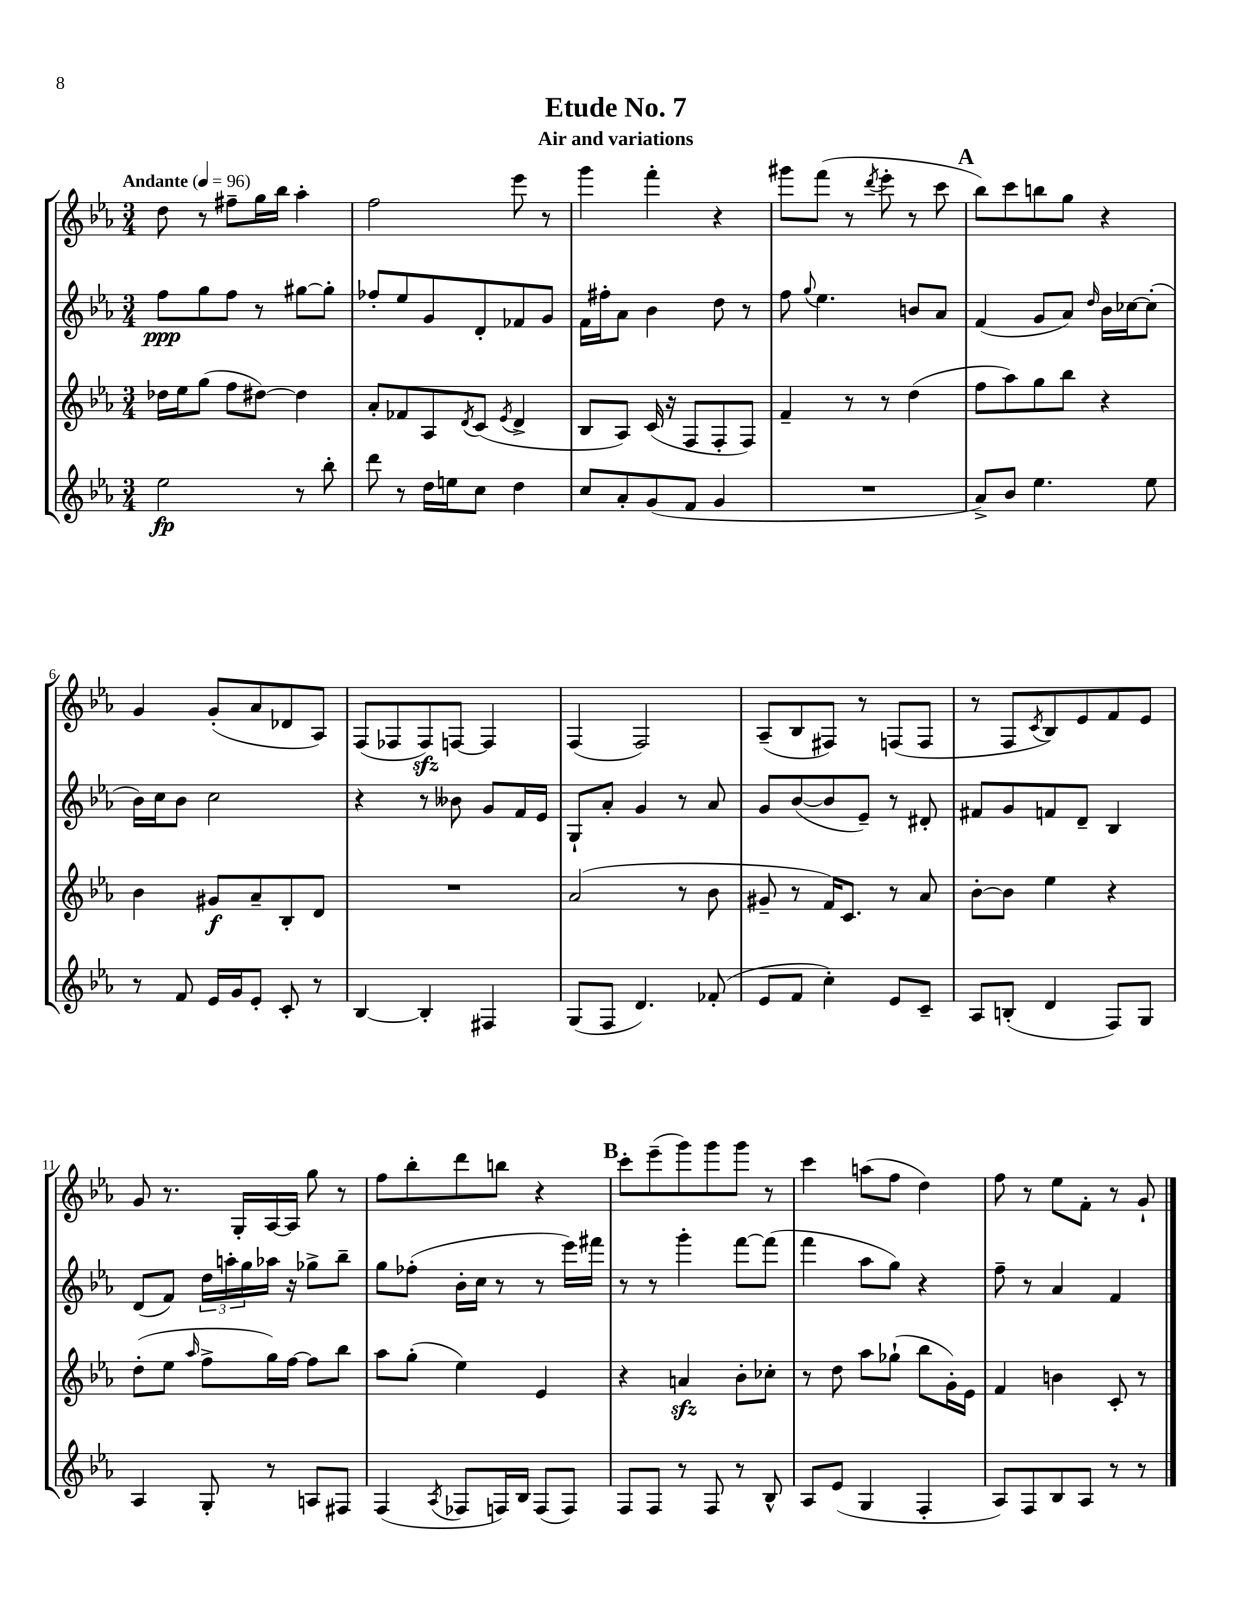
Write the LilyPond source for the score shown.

\header { title = "Etude No. 7" subtitle = "Air and variations" }
<<
\new StaffGroup <<
\new Staff = "s0" {
    \clef treble \key ees \major \numericTimeSignature \time 3/4 \tempo "Andante" 4 = 96
    d''8 r8 fis''8-- g''16 bes''16 aes''4-. |
    f''2 ees'''8 r8 |
    g'''4 f'''4-. r4 |
    gis'''8 f'''8( r8 \acciaccatura { d'''8 } ees'''8-. r8 c'''8 |
    \mark \markup { \bold "A" } bes''8) c'''8 b''8 g''8 r4 |
    g'4 g'8-.( aes'8 des'8 aes8) |
    f8( fes8 fes8\sfz) f8~ f4 |
    f4( f2) |
    aes8--( bes8 fis8) r8 f8( f8 |
    r8 f8 \acciaccatura { c'8 } bes8) ees'8 f'8 ees'8 |
    g'8 r8. g16-. aes16~ aes16 g''8 r8 |
    f''8 bes''8-. d'''8 b''8 r4 |
    \mark \markup { \bold "B" } c'''8-. ees'''8--( g'''8) g'''8 g'''8 r8 |
    c'''4 a''8( f''8 d''4) |
    f''8 r8 ees''8 f'8-. r8 g'8-! \bar "|." |
}
\new Staff = "s1" {
    \clef treble \key ees \major \numericTimeSignature \time 3/4
    f''8\ppp g''8 f''8 r8 gis''8~ gis''8-. |
    fes''8-. ees''8 g'8 d'8-. fes'8 g'8 |
    f'16 fis''16-. aes'8 bes'4 d''8 r8 |
    f''8 \appoggiatura { g''8 } ees''4. b'8 aes'8 |
    \mark \markup { \bold "A" } f'4( g'8 aes'8) \grace { d''16 } bes'16 ces''16~ ces''8-.( |
    bes'16) c''16 bes'8 c''2 |
    r4 r8 beses'8 g'8 f'16 ees'16 |
    g8-! aes'8-. g'4 r8 aes'8 |
    g'8 bes'8~( bes'8 ees'8--) r8 dis'8-. |
    fis'8 g'8 f'8 d'8-- bes4 |
    d'8( f'8) \tuplet 3/2 { d''16 a''16-. g''16 } aes''16 r16 ges''8-> bes''8-- |
    g''8 fes''8-.( bes'16-. c''16 r8 r8 ees'''16) fis'''16 |
    \mark \markup { \bold "B" } r8 r8 g'''4-. f'''8~ f'''8( |
    f'''4 aes''8 g''8) r4 |
    f''8-- r8 aes'4 f'4 \bar "|." |
}
\new Staff = "s2" {
    \clef treble \key ees \major \numericTimeSignature \time 3/4
    des''16 ees''16 g''8( f''8 dis''8~) dis''4 |
    aes'8-. fes'8 aes8 \acciaccatura { d'8 } c'8( \acciaccatura { ees'8 } d'4-> |
    bes8 aes8) c'16( r16 f8 f8-. f8) |
    f'4-- r8 r8 d''4( |
    \mark \markup { \bold "A" } f''8 aes''8) g''8 bes''8 r4 |
    bes'4 gis'8\f aes'8-- bes8-. d'8 |
    R2. |
    aes'2( r8 bes'8 |
    gis'8-- r8 f'16) c'8. r8 aes'8 |
    bes'8~-. bes'8 ees''4 r4 |
    d''8-.( ees''8 \grace { aes''16 } f''8-> g''16) f''16~ f''8 bes''8 |
    aes''8 g''8-.( ees''4) ees'4 |
    \mark \markup { \bold "B" } r4 a'4\sfz bes'8-. ces''8-. |
    r8 d''8 aes''8 ges''8-!( bes''8 g'16-.) ees'16 |
    f'4 b'4 c'8-. r8 \bar "|." |
}
\new Staff = "s3" {
    \clef treble \key ees \major \numericTimeSignature \time 3/4
    ees''2\fp r8 bes''8-. |
    d'''8 r8 d''16 e''16 c''8 d''4 |
    c''8 aes'8-. g'8( f'8 g'4 |
    R2. |
    \mark \markup { \bold "A" } aes'8->) bes'8 ees''4. ees''8 |
    r8 f'8 ees'16 g'16 ees'8-. c'8-. r8 |
    bes4~ bes4-. fis4 |
    g8( f8 d'4.) fes'8-.( |
    ees'8 f'8 c''4-.) ees'8 c'8-- |
    aes8 b8-.( d'4 f8) g8 |
    aes4 g8-. r8 a8 fis8 |
    f4( \acciaccatura { aes8 } fes8 f16) bes16 f8( f8) |
    \mark \markup { \bold "B" } f8 f8 r8 f8 r8 bes8-^ |
    aes8 ees'8( g4 f4-. |
    aes8) f8 bes8 aes8 r8 r8 \bar "|." |
}
>>
>>
